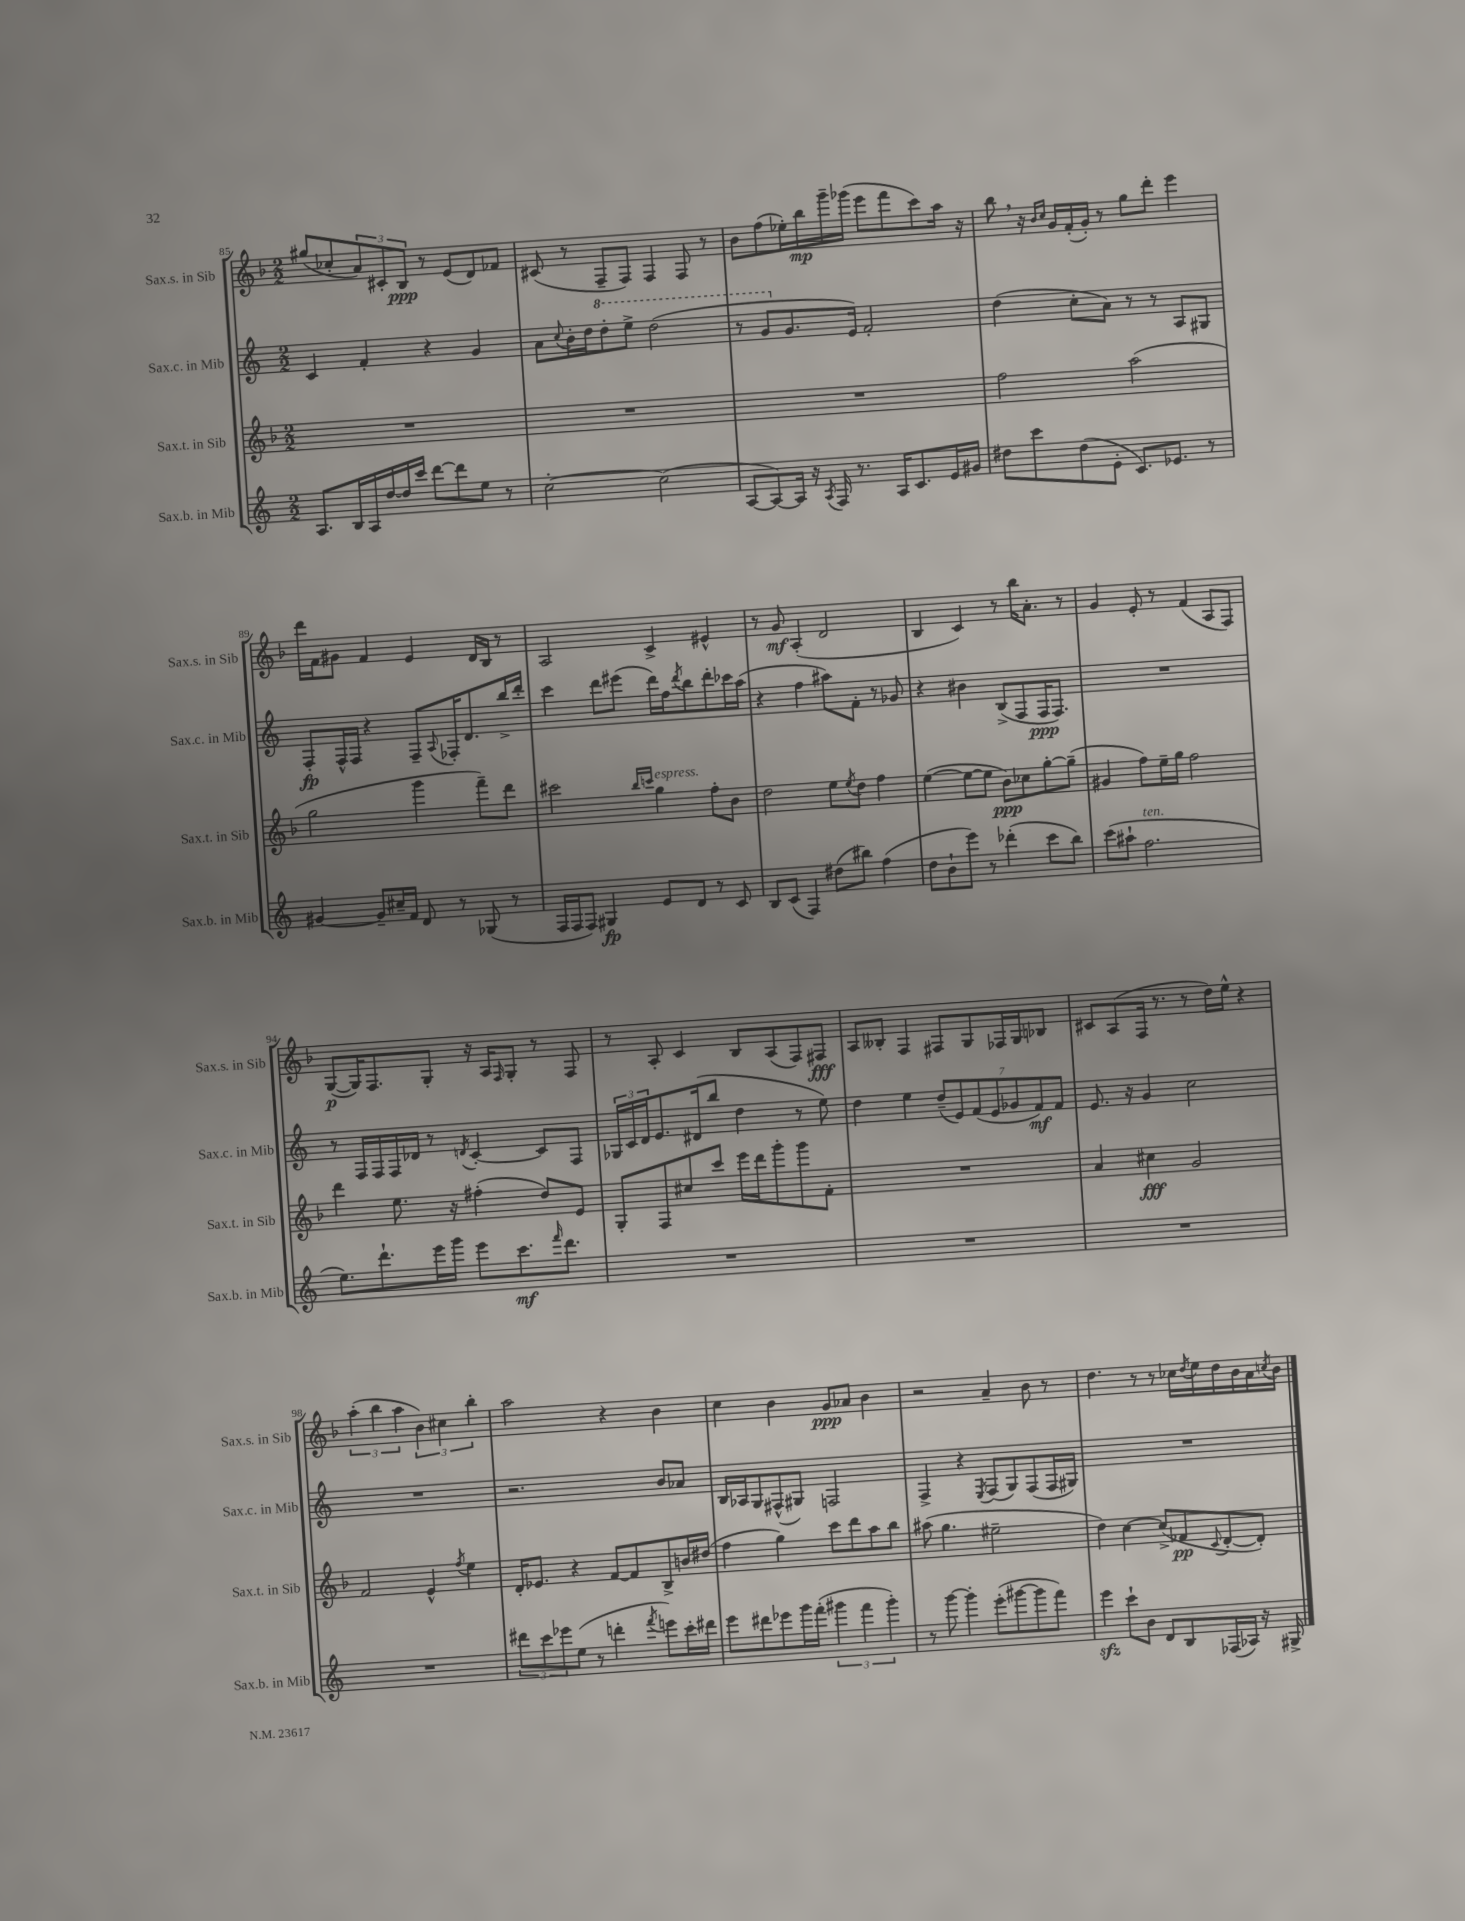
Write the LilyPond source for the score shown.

<<
\new StaffGroup <<
\new Staff = "s0" \with { instrumentName = "Sax.s. in Sib" shortInstrumentName = "Sax.s. in Sib" } {
    \clef treble \key f \major \numericTimeSignature \time 2/2
    gis''8( ces''8-. \tuplet 3/2 { a'8) cis'8-. bes8\ppp } r8 e'8( d'8) fes'8 |
    cis'8( r8 f8-- f8) f4 f8 r8 |
    bes'8 f''8( ees''16-.) bes''16\mp g'''16-- ges'''16( e'''8 f'''8 c'''8) a''16 r16 |
    bes''8 \breathe r16 \grace { bes'16 c''16 } g'16 f'16-.( g'16-.) r8 g''8 d'''8-. e'''4 |
    d'''16 f'16 gis'8 f'4 e'4 d'16 bes16 r8 |
    a2 c'4-> eis'4-^ |
    r8 g'8\mf a4-.( d'2 |
    bes4 c'4) r8 bes''16 a'8.-. r8 |
    g'4 e'8-. r8 f'4( a8 f8) |
    g8~\p( g16) f8. g8-. r16 a16 \grace { f16 } g8-. r8 f8 |
    r8 a8-. c'4 bes8 a8( f8) fis8\fff |
    a8 beses8-. f4 fis8 g8 fes16 g16 bes8 |
    cis'8 a8( f16 r8. r8 d''16) e''16-^ r4 |
    \tuplet 3/2 { a''4-.( bes''4 a''4 } \tuplet 3/2 { bes'4) cis''4 bes''4-. } |
    a''2 r4 bes'4 |
    c''4 bes'4 g'8\ppp aes'8 bes'4 |
    r2 a'4-- bes'8 r8 |
    d''4. r8 r8 ces''16 \acciaccatura { d''8 } e''16 d''16 bes'16 a'16 \acciaccatura { c''8 } bes'16 \bar "|." |
}
\new Staff = "s1" \with { instrumentName = "Sax.c. in Mib" shortInstrumentName = "Sax.c. in Mib" } {
    \clef treble \key c \major \numericTimeSignature \time 2/2
    c'4 f'4-. r4 g'4 |
    a'8 \appoggiatura { c''8 } b'16-. d''16 \ottava #1 d'''8-. e'''8-> d'''2( |
    r8 g''8 \ottava #0 g'8. e'16) f'2-. |
    d''4( c''8-. a'8) r8 r8 a8 gis8 |
    f8-.\fp f16-^ f16 r4 f8-- \appoggiatura { a8 } fes16-. d'8. b''16-> d'''16-. |
    c'''4 d'''8 eis'''8( d'''16) f''16 \acciaccatura { d'''8 } b''8 d'''8-. ces'''16 a''16( |
    r4 f''4 ais''8) f'8-. r8 ges'8 |
    r4 bis'4 b8->( f8 f16\ppp f8.) |
    R1 |
    r8 f16 f16 f16 des'16 r8 \acciaccatura { d'8 } c'4~-. c'8 f8 |
    \tuplet 3/2 { ges16 c'16 d'16 } e'8. dis'16( b''8 d''4 r8 e''8) |
    d''4 e''4 \tuplet 7/4 { d''8--( e'8) f'8( e'8 ges'8 f'8\mf) f'8 } |
    e'8. r16 g'4 c''2 |
    R1 |
    r2. b'8 aes'8 |
    b16 aes16 g8 fis8-^( gis8) f2 |
    f4-> r4 \acciaccatura { e8 } f8( g8) f8( f16 gis16) |
    R1 \bar "|." |
}
\new Staff = "s2" \with { instrumentName = "Sax.t. in Sib" shortInstrumentName = "Sax.t. in Sib" } {
    \clef treble \key f \major \numericTimeSignature \time 2/2
    R1 |
    R1 |
    R1 |
    f''2 a''2( |
    g''2 g'''4 f'''8--) d'''8 |
    cis'''2 \grace { bes''16 c'''16 } g''4^\markup { \italic "espress." } f''8-. bes'8 |
    d''2 e''8 \acciaccatura { e''8 } d''8 f''4 |
    e''4~( e''8~ e''8 bes'8\ppp) ces''8 g''8~-. g''8--( |
    gis'4 f''8) e''16-- g''16 f''2 |
    d'''4 e''8. r16 fis''4-.( d''8) e'8 |
    g8-. f8 cis''8 c'''8 e'''16 d'''16 g'''8-. g'''8 f'8-. |
    R1 |
    a'4 cis''4\fff g'2 |
    f'2 e'4-^ \acciaccatura { f''8 } e''4 |
    d'16-. ees'8. r4 f'8~ f'8 bes8-> b'16 dis''16( |
    f''4 g''4) c'''8 d'''8 a''8 bes''8 |
    ais''8( g''4. eis''2-- |
    d''4) c''4~ c''8->( fes'8\pp \appoggiatura { c'8 } d'8~-. d'8-.) \bar "|." |
}
\new Staff = "s3" \with { instrumentName = "Sax.b. in Mib" shortInstrumentName = "Sax.b. in Mib" } {
    \clef treble \key c \major \numericTimeSignature \time 2/2
    a8. b16 a16 d''16~ d''16 c'''16 d'''8~ d'''8 e''8 r8 |
    c''2~-. c''2( |
    a8~ a8~) a16 r16 \acciaccatura { a8 } f16 r8. a16 c'8. e'16 gis'16 |
    dis''8 c'''8 dis''8( e'8-. c'8.) ees'8. r8 |
    gis'4~ gis'8-- cis''16-- f'16 d'8 r8 ges8( r8 |
    f16 f16 f8) gis4\fp e'8 d'8 r8 c'8 |
    b8 c'8( f4) dis''8( bis''8) f''4( |
    d''8 b'8-! e'''8) r8 des'''4-.( c'''8 b''8) |
    c'''8( ais''8-! f''2.^\markup { \italic "ten." } |
    e''8.) d'''8.-! e'''16 g'''16 e'''8 c'''8.\mf \grace { f'''16 } d'''8. |
    R1 |
    R1 |
    R1 |
    R1 |
    \tuplet 3/2 { dis'''8 c'''8 ees'''8 } e''8( r8 d'''4-. \acciaccatura { f'''8 } e'''8) c'''16-. dis'''16 |
    e'''8 dis'''8 ees'''8 g'''16 f'''16-.( \tuplet 3/2 { gis'''4 f'''4 gis'''4-.) } |
    r8 g'''8~ g'''4-. e'''8-.( gis'''8~ gis'''8 f'''8) |
    e'''4\sfz c'''8-! b'8 d'8 b8 fes16( aes16) r16 gis16-> \bar "|." |
}
>>
>>
\layout { \context { \Score currentBarNumber = #85 } }
